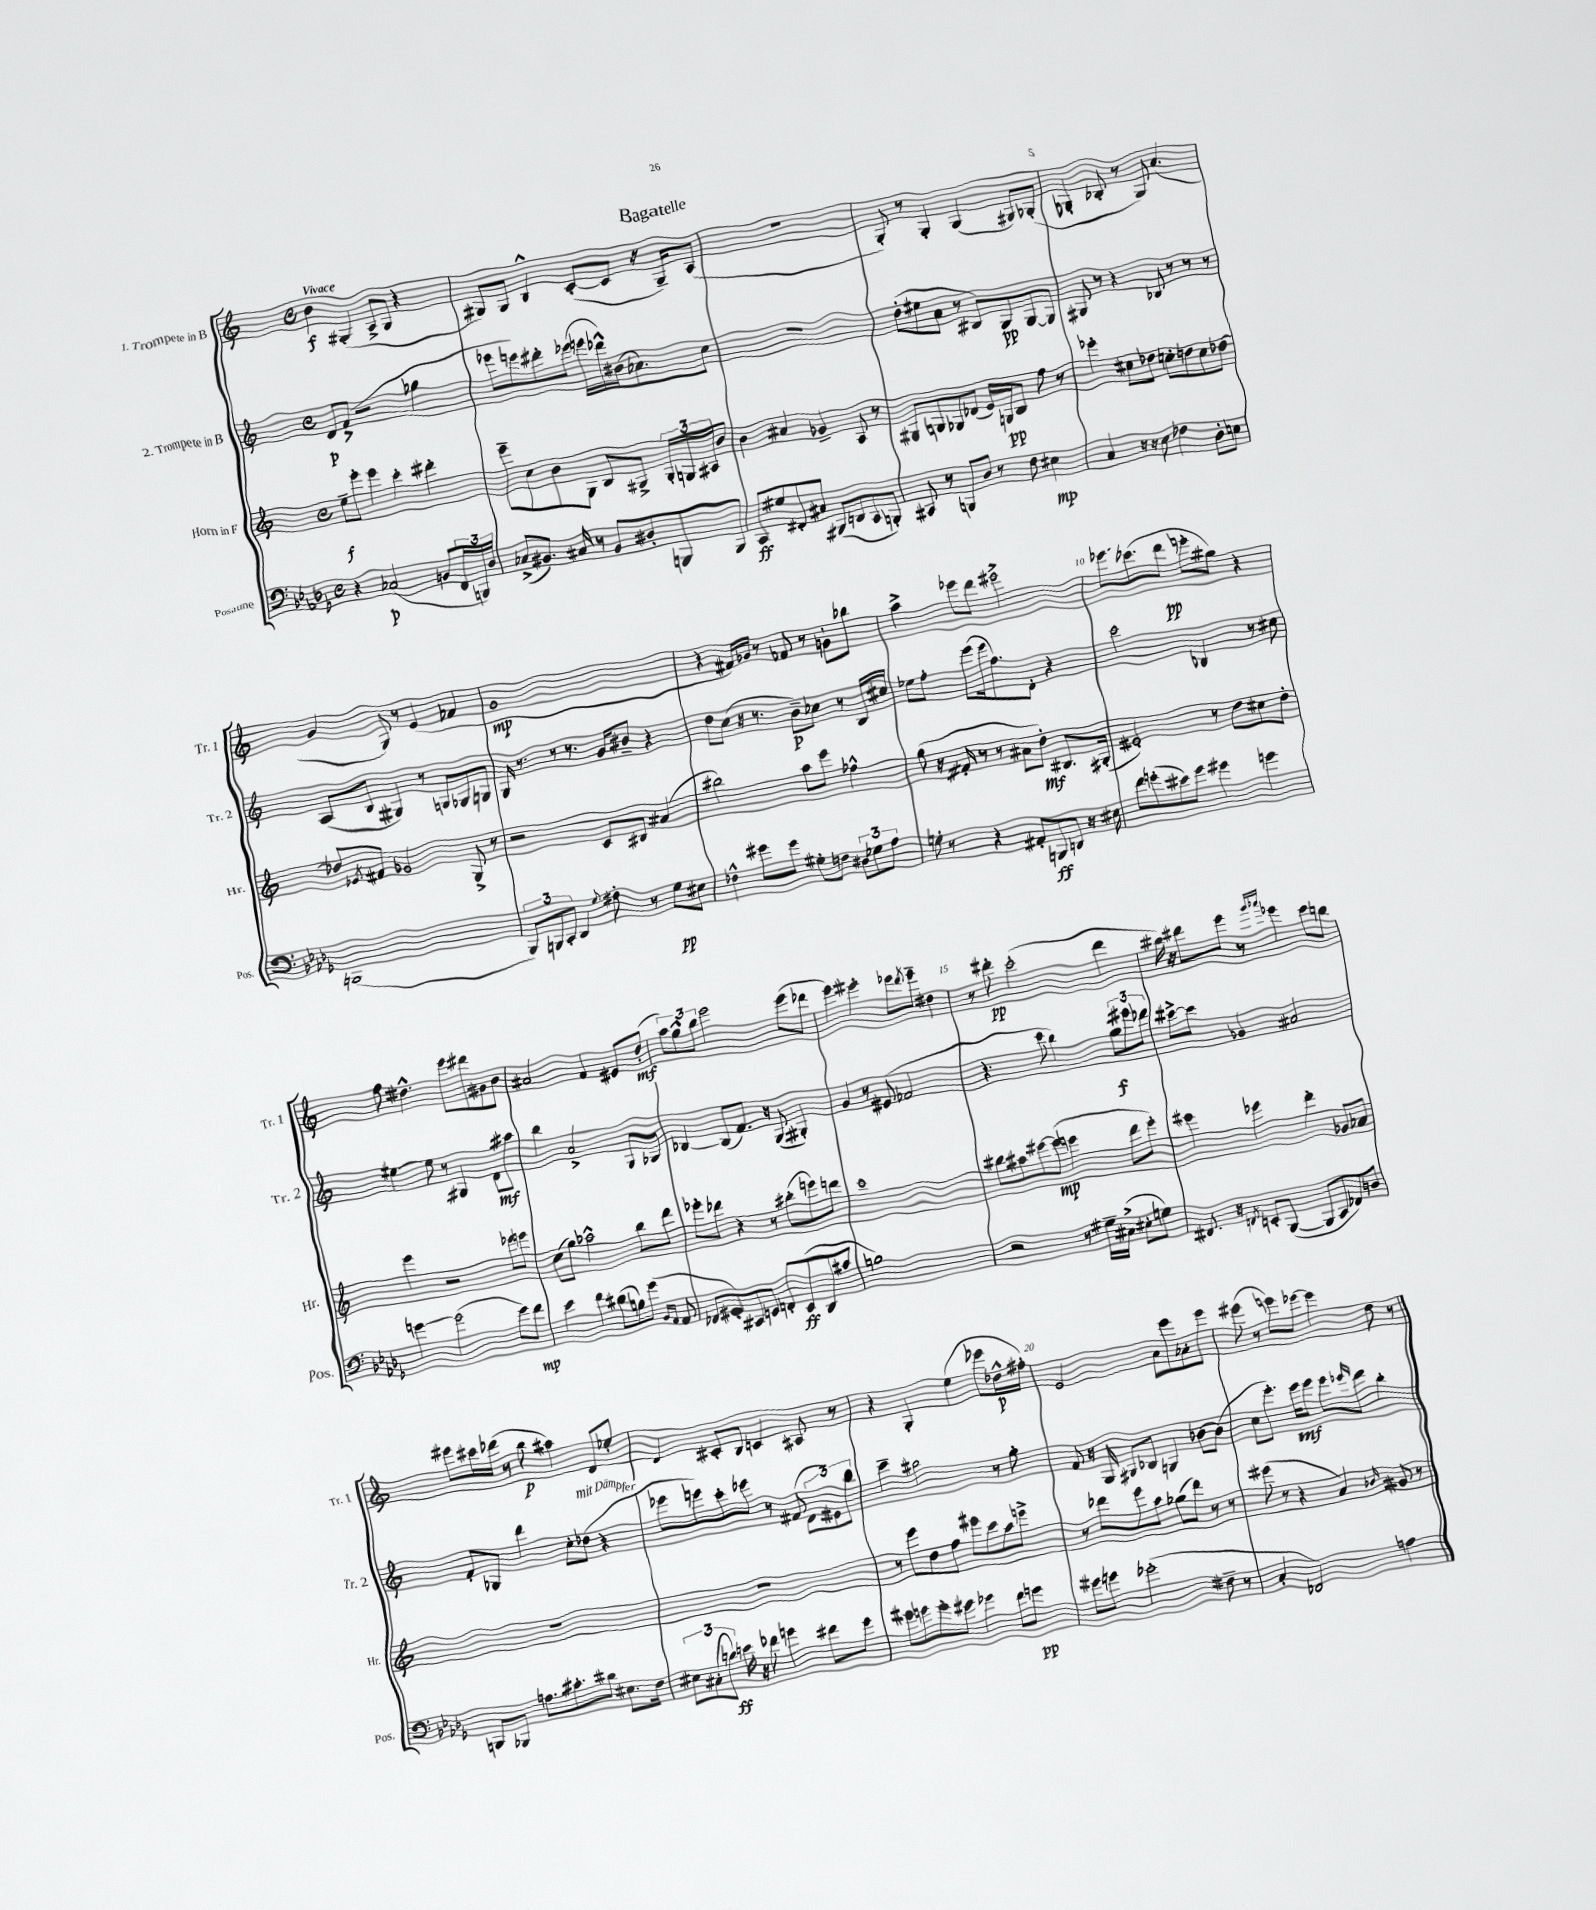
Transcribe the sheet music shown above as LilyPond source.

\header { title = "Bagatelle" }
<<
\new StaffGroup <<
\new Staff = "s0" \with { instrumentName = "1. Trompete in B" shortInstrumentName = "Tr. 1" } {
    \clef treble \key c \major \defaultTimeSignature \time 4/4 \tempo "Vivace"
    b'4\f gis4-.( a8-> gis8 r4 |
    gis8) gis8 b4-^ c'8~-.( c'8 r16 gis16--) a8( |
    R1 |
    g8-.) r8 g4-. g4( gis8) ges8-.( |
    ges4-. bes8-. r8 ges8) a'4.( |
    g'4 g8) r8 e'4( fes'4 |
    g'1\mp |
    r4 fis'16) ges'16 r8 fes'8 r8 g'8-! bes''8 |
    a''4-> ees'''8 d'''8 eis'''2-> |
    ees'''8. ces'''8.( d'''8\pp e'''8-. gis''8) r4 |
    f''8 dis''4.-^ e'''8 dis'''8 gis'8 b'8 |
    ais'2 f'4 eis'8 d''8-.\mf( |
    \tuplet 3/2 { a''8) g''8-^ b''8 } e'''2 e'''8( des'''8 |
    e'''4) eis'''4-. ees'''8 \acciaccatura { d'''8 } ees'''8-- dis''4 |
    r8 dis'''8-.\pp c'''2-.( dis'''4 |
    bis''16) r16 dis'''8 e'''8 r8 \grace { g'''16 aes'''16 } ees'''4 c'''8 b''8 |
    eis'''8 cis'''16 des'''16( r8 b''8\p ais''4) d'8 ees''8-. |
    d'4 cis'8-. b8 c'4 ais8 r8 |
    r4 g4-. e''4( ees'''8 des''16-^\p fis''16-.) |
    e'2 a'8 e'''8 aes'8-. e'''8 |
    eis'''8( r8 e'''8) ees'''8~ ees'''4 d''8 r8 \bar "|." |
}
\new Staff = "s1" \with { instrumentName = "2. Trompete in B" shortInstrumentName = "Tr. 2" } {
    \clef treble \key c \major \defaultTimeSignature \time 4/4
    d'8\p f'8->( r2 ges''4 |
    ees'''8 e'''8) dis'''8-. ees'''8( e'''16 des'''16-^) bis'16( aes'8.) c''8 |
    R1 |
    d''8-.( eis''8 a'8 r8 bis8) g8\pp g8~ g8 |
    gis8 r8 r4 bes8 r8 r8 r8 |
    a8( b8 gis4) r8 g8 ges8 g8 |
    g16 r8. r8 r8. g'16 bis'8-- r4 |
    d''8 c''8( r16 r8. b'8--\p) ces''8 r8 b16 cis''16 |
    ees''8 f''8-. e'''8( e'''16 f''8.) d'8-. r4 |
    c'''2 bes4 r8 cis''8 |
    eis''4~ eis''8 r8 gis4 d'8\mf ais''8 |
    b''4 a'2-> g8 ges8 |
    bes4~ bes8( f'8.) r16 g8( gis4-.) |
    g'4 r8 eis'8( fes'2 |
    r4. c'''8 b''4) \tuplet 3/2 { g''8\f eis'''8 des'''8 } |
    cis'''8~-> cis'''8 ges'4 ais'2 |
    f'8-. ges8 d'''4 c''8-. des''8^\markup { \italic "mit Dämpfer" }( r4 |
    ees'''8 e'''8) c'''8-. ees'''8 r8 fis'8( \tuplet 3/2 { d'8 eis'8) b''8 } |
    c'''4-- bis''2 r8 g''8-. |
    f'8 r16 g16 gis8 bes8 g4 bes'8~ bes'8( |
    c''8 e'''8.-.) e'''16\mf e'''8 e'''8 \grace { ees'''16 } d'''8 b''4-. \bar "|." |
}
\new Staff = "s2" \with { instrumentName = "Horn in F" shortInstrumentName = "Hr." } {
    \clef treble \key c \major \defaultTimeSignature \time 4/4
    e''8--\f e'''8-. e'''4 c'''4-. dis'''4-. |
    e'''8-- c''8 b'8 g8 b8 gis8-> \tuplet 3/2 { gis16-. g16 ais16 } b'8 |
    b'4 ais'4 ges'4-- a8 r8 |
    gis8 g8 ges8 des'8( e'16) g16\pp b8 f''8 r8 |
    ees'''4-. cis''8 des''8 c''8-. d''8 c''8 des''8~ |
    des''8 \acciaccatura { ees'8 } fis'8 ges'2 g8-> r8 |
    r2 c'8 bis8 ais'4( |
    bis''2) a''8 e'''8 fes''4-^ |
    g''8( r16 fis'16-. r8 r8 ais'8 d''8-.\mf) bis8. gis16-.( |
    eis'2-.) r8 d''8 cis''8 d''8-. |
    e'''4 r2 ees'''8 e'''8 |
    c''8( g''8) aes''2-^ b''8 d'''8 |
    ees'''8-. des'''8 r4 r8 bis''8-.( e'''8) d'''8 |
    c'''1 |
    bis''8 ais''8 eis'''8~ eis'''8\mp( e'''4 d'''8 e'''8-.) |
    eis'''4 ees'''4 d'''4-. ges'8 aes'8 |
    R1 |
    R1 |
    r8 e'''8 d''8 f''8 eis'''8 c'''8 a''8 e'''8-> |
    r8 des'''8 e'''8 a''8 ges''8( des'''8) r8 r8 |
    eis'''8( r8 r4 a'4) \grace { bes'16 } gis'8 r8 \bar "|." |
}
\new Staff = "s3" \with { instrumentName = "Posaune" shortInstrumentName = "Pos." } {
    \clef bass \key des \major \defaultTimeSignature \time 4/4
    r4 ces2\p( b,8 \tuplet 3/2 { f,16 b,,16) des16 } |
    ces8->( bis,8.) cis16 r8 bis,8 dis8-. b,,8 b,,8 |
    c,8\ff gis8 fis,8-. cis8 bis,,8( d,8 c,8 b,,8-.) |
    cis,8 r8 b,,8 des8 r8 f8 eis4\mp |
    c4 r16 r16 ees8 fes4 des8-. e8 |
    b,,1( |
    \tuplet 3/2 { bes,,8) b,,8 c,8-. } des,4 \appoggiatura { ges8 } fis8-. r8 ges8\pp eis8 |
    fes4-^ gis'8 gis'8 gis8-. f8 \tuplet 3/2 { dis8 ges8 aes8 } |
    g8-. r8 r4 ais,8-. b,,8\ff d,8 r16 eis16 |
    f'8 g'8-.( eis'8) g'8 gis'4 g'4 |
    g'4~ g'2( g'8) f'8\mp |
    ees'4 f'4 dis'8( b8) ges'8( \grace { bes,16 aes,16 } aes,8 |
    fes,8 gis,8-.) cis,8 e,8 f,8-. e,8\ff( des,8 cis'8 |
    b1) |
    r2 r8 gis16-- cis16->( eis8-. g8) |
    fis,8. r16 \acciaccatura { f,8 } e,8-. bes,,8~( bes,,8 c,8 fes,8) d8 |
    b,,8 bes,,8 a8. cis'8.-. dis'8 eis8. f16 |
    \tuplet 3/2 { eis8 cis8-.( d'8\ff) } e'16 r16 fes'8 g'4 fis'8 g'8 |
    gis'8 g'8 g'8-. gis'8 ges'4 f'8 g'8\pp |
    gis'8 g'8 ges'2-.( fis8-- r8 |
    c4-. fes,2) a4 \bar "|." |
}
>>
>>
\layout { \context { \Score \override BarNumber.break-visibility = ##(#f #t #t) barNumberVisibility = #(every-nth-bar-number-visible 5) } }
